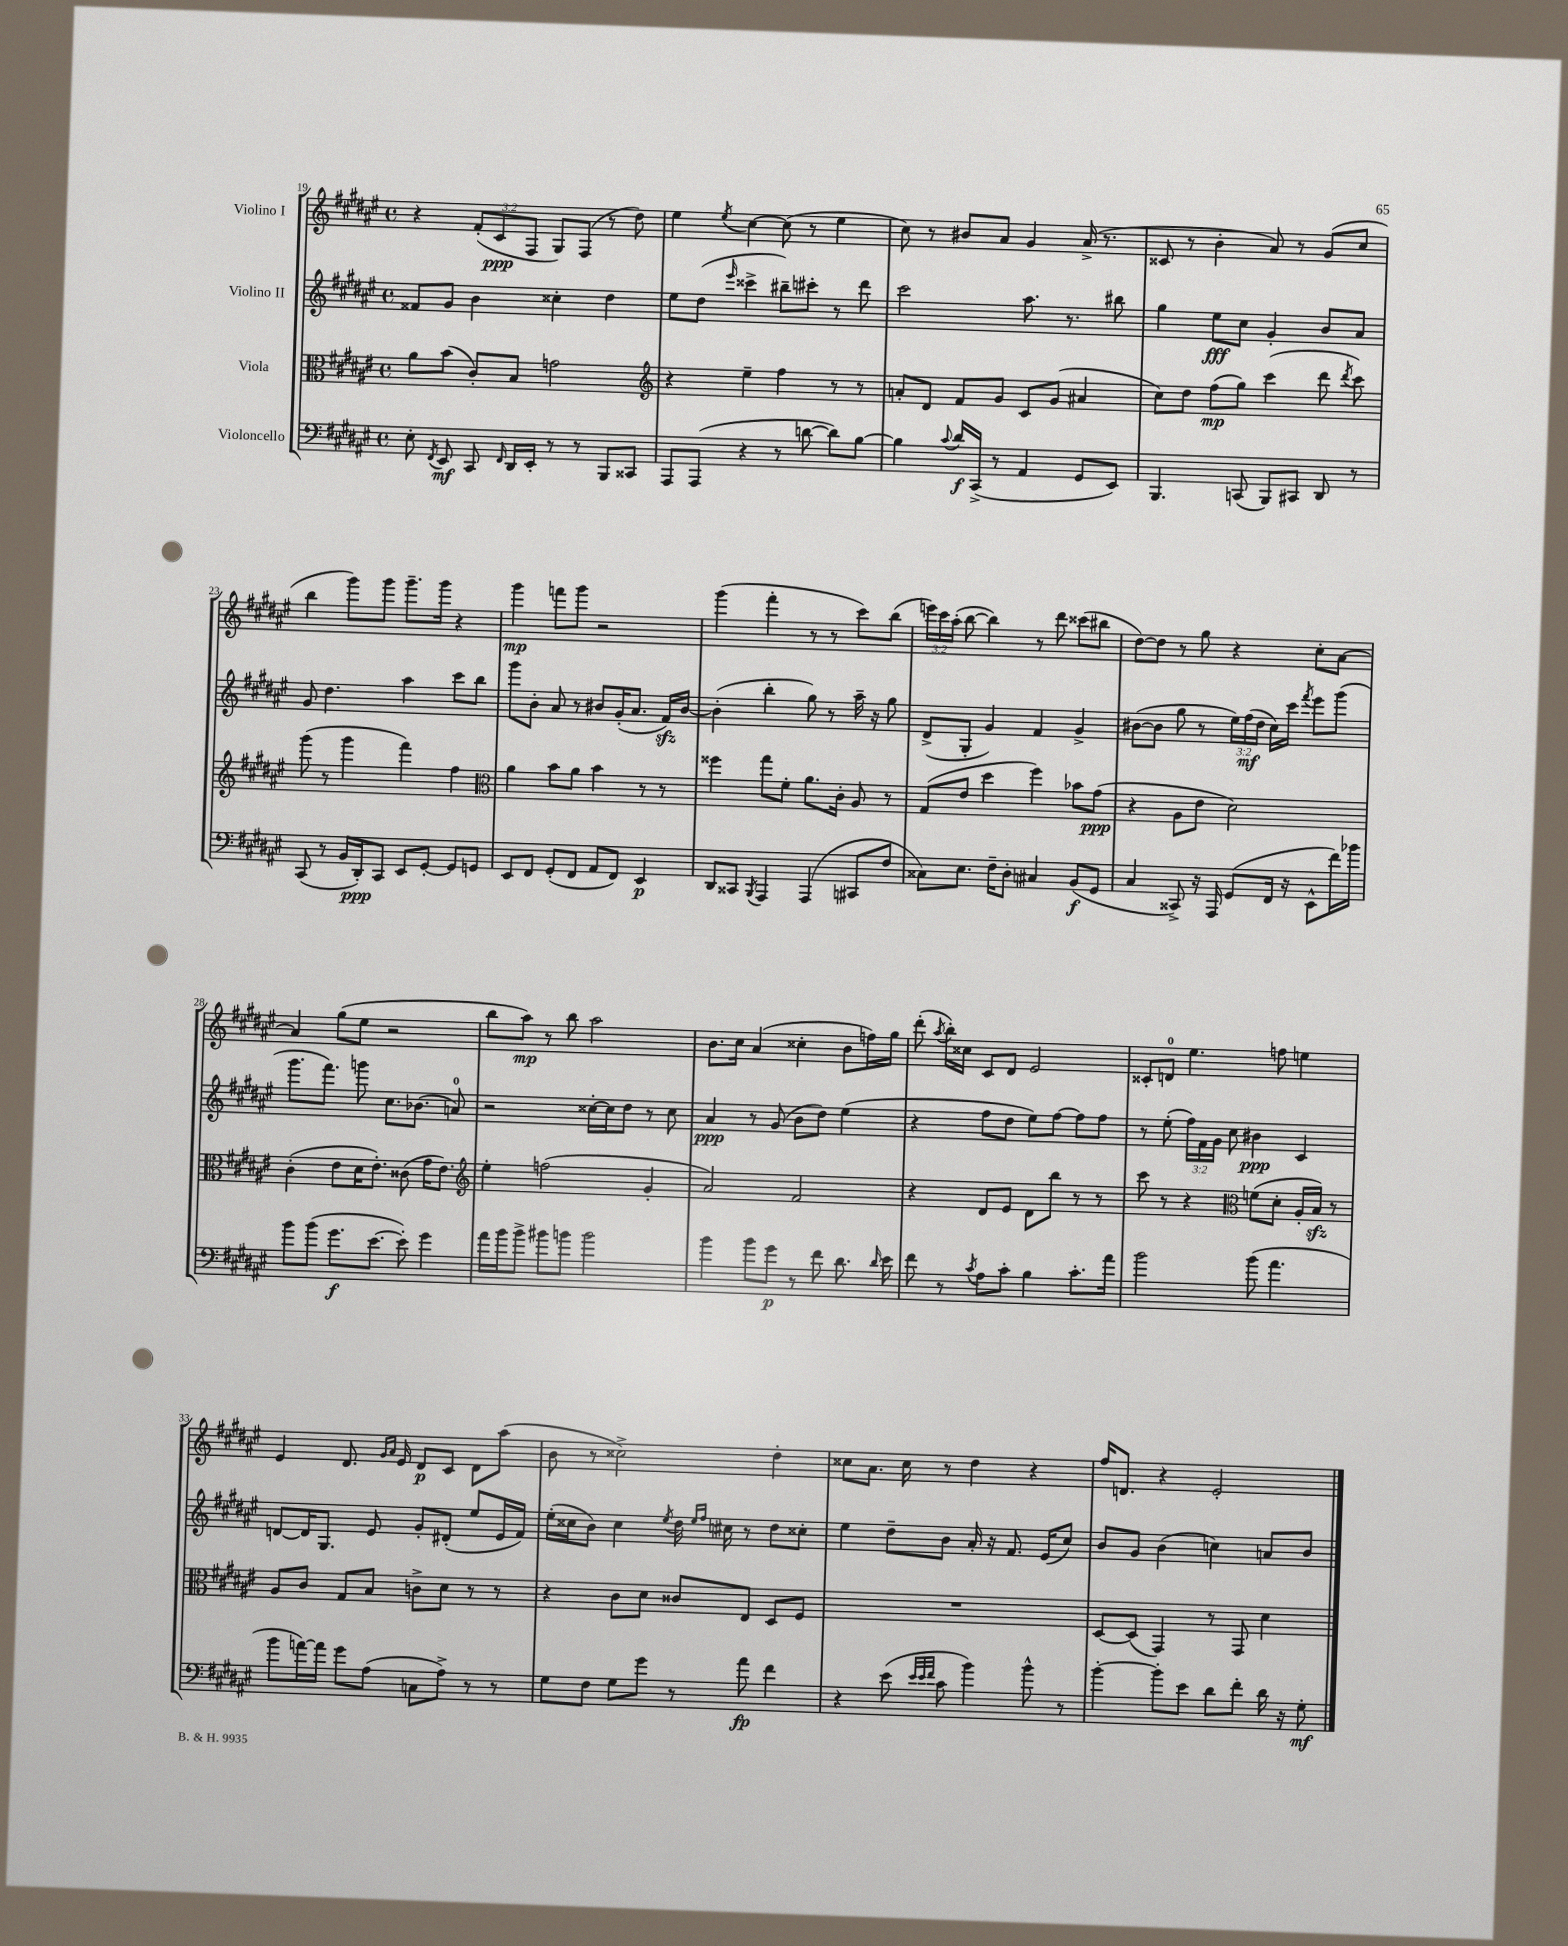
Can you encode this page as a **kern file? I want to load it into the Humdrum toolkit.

**kern	**dynam	**kern	**dynam	**kern	**dynam	**kern	**dynam
*part4	*part4	*part3	*part3	*part2	*part2	*part1	*part1
*staff4	*staff4	*staff3	*staff3	*staff2	*staff2	*staff1	*staff1
*I"Violoncello	*	*I"Viola	*	*I"Violino II	*	*I"Violino I	*
*clefF4	*	*clefC3	*	*clefG2	*	*clefG2	*
*k[f#c#g#d#a#e#]	*	*k[f#c#g#d#a#e#]	*	*k[f#c#g#d#a#e#]	*	*k[f#c#g#d#a#e#]	*
*M4/4	*	*M4/4	*	*M4/4	*	*M4/4	*
*met(c)	*	*met(c)	*	*met(c)	*	*met(c)	*
=19	=19	=19	=19	=19	=19	=19	=19
8E#'\	.	8a#\L	.	8f##X/L	.	4r	.
8qFF#/	.	.	.	.	.	.	.
8EE#/	mf	(8b\J	.	8g#/J	.	.	.
8CC#/	.	8c#'/L)	.	4b\	.	(12f#'/L	.
.	.	.	.	.	.	12c#/	ppp
16qqFF#/	.	.	.	.	.	.	.
16DD#/LL	.	8B/J	.	.	.	.	.
.	.	.	.	.	.	12F#/J	.
16EE#'/JJ	.	.	.	.	.	.	.
8r	.	2gn\	.	4cc##X'\	.	8G#/L)	.
8r	.	.	.	.	.	(8F#/J	.
8BBB/L	.	.	.	4dd#\	.	8r	.
8CC##X/J	.	.	.	.	.	8dd#\)	.
=20	=20	=20	=20	=20	=20	=20	=20
*	*	*clefG2	*	*	*	*	*
8AAA#/L	.	4r	.	8ee#\L	.	4ee#\	.
(8AAA#/J	.	.	.	(8dd#\J	.	.	.
.	.	.	.	16qqeee#/	.	8qee#/	.
4r	.	4ee#~\	.	4ccc##X^\	.	[4cc#\	.
8r	.	4ff#\	.	8bb#X~\L)	.	(8cc#\]	.
[8dn\	.	.	.	8ccc#X'\J	.	8r	.
8d\L])	.	8r	.	8r	.	4ee#\	.
[8B\J	.	8r	.	8ddd#\	.	.	.
=21	=21	=21	=21	=21	=21	=21	=21
4B\]	.	8an'/L	.	2ccc#\	.	8cc#\)	.
.	.	8d#/J	.	.	.	8r	.
8qqc#/	.	.	.	.	.	.	.
16d#/LL	f	8f#/L	.	.	.	8b#X/L	.
(16CC#^/JJ	.	.	.	.	.	.	.
8r	.	8g#/J	.	.	.	8a#/J	.
4AA#/	.	8c#/L	.	8.aa#\	.	4g#/	.
.	.	(8g#/J	.	.	.	.	.
.	.	.	.	8.r	.	.	.
8GG#/L	.	4a#X/	.	.	.	(16a#^/	.
.	.	.	.	.	.	8.r	.
8EE#/J)	.	.	.	8bb#X\	.	.	.
=22	=22	=22	=22	=22	=22	=22	=22
4.BBB/	.	8cc#\L)	.	4gg#\	.	8c##X/	.
.	.	8dd#\J	.	.	.	8r	.
.	.	(8ff#\L	mp	8ee#\L	fff	4b'\	.
(8CCn/	.	8gg#\J)	.	8cc#\J	.	.	.
8BBB/L)	.	(4ccc#\	.	4g#'/	.	8a#/)	.
8CC#X/J	.	.	.	.	.	8r	.
8DD#/	.	8ddd#\	.	8b/L	.	(8g#/L	.
.	.	8qddd#/	.	.	.	.	.
8r	.	8ccc#\)	.	8a#/J	.	8cc#/J	.
!!LO:LB:g=z
=23	=23	=23	=23	=23	=23	=23	=23
(8CC#/	.	(8ggg#\	.	8g#/	.	4bb\	.
8r	.	8r	.	4.dd#\	.	.	.
16BB/LL	.	4ggg#\	.	.	.	8ggg#\L)	.
16DD#'/J)	ppp	.	.	.	.	.	.
8CC#/J	.	.	.	.	.	8ggg#\J	.
8EE#/L	.	4fff#\)	.	4aa#\	.	8.ggg#~\L	.
[8GG#'/J	.	.	.	.	.	.	.
.	.	.	.	.	.	16ggg#\Jk	.
8GG#/L]	.	4ff#\	.	8ccc#\L	.	4r	.
8GGn/J	.	.	.	8bb\J	.	.	.
=24	=24	=24	=24	=24	=24	=24	=24
*	*	*clefC3	*	*	*	*	*
8EE#/L	.	4a#\	.	8ggg#\L	.	4ggg#\	mp
8FF#/J	.	.	.	8b'\J	.	.	.
(8GG#'/L	.	8b\L	.	8a#/	.	8fffn\L	.
8FF#/J	.	8a#\J	.	8r	.	8ggg#\J	.
8AA#/L	.	4b\	.	8b#X/L	.	2r	.
8FF#/J)	.	.	.	(16g#'/K	.	.	.
.	.	.	.	8.a#/J	.	.	.
4EE#/	p	8r	.	.	.	.	.
.	.	8r	.	16f#zz/LL)	.	.	.
.	.	.	.	[16b#/JJ	.	.	.
=25	=25	=25	=25	=25	=25	=25	=25
8DD#/L	.	4ff##X\	.	(4b#'\]	.	(4ggg#\	.
8CC##X/J	.	.	.	.	.	.	.
8qBBB/	.	.	.	.	.	.	.
4AAA#/	.	8gg#\L	.	4bb'\	.	4fff#'\	.
.	.	8f#'\J	.	.	.	.	.
(4AAA#/	.	8.a#\L	.	8gg#\)	.	8r	.
.	.	.	.	8r	.	8r	.
.	.	16c#'\Jk	.	.	.	.	.
8CC#X/L	.	8A#/	.	16aa#~\	.	8ccc#\L)	.
.	.	.	.	16r	.	.	.
8F#/J	.	8r	.	8gg#\	.	(8bb\J	.
=26	=26	=26	=26	=26	=26	=26	=26
8C##X\L)	.	(8G#/L	.	(8d#^/L	.	24eeen\LL)	.
.	.	.	.	.	.	24ccc#\	.
.	.	.	.	.	.	(24aa#'\JJ	.
8.E#\J	.	8e#/J	.	8G#'/J	.	[8bb\	.
.	.	4dd#\	.	4g#/)	.	4bb\])	.
16F#~\KL	.	.	.	.	.	.	.
8D#'\J	.	.	.	.	.	.	.
4C#X/	.	4ff#\)	.	4f#/	.	8r	.
.	.	.	.	.	.	8ddd#\	.
(8BB/L	f	8b-X\L	.	4g#^/	.	(8ccc##X\L	.
8GG#/J	.	(8g#\J	ppp	.	.	8bb#X\J	.
=27	=27	=27	=27	=27	=27	=27	=27
4C#/	.	4r	.	([8b#X\L	.	[8dd#\L)	.
.	.	.	.	8b#\J]	.	8dd#\J]	.
8CC##X^/)	.	8A#\L	.	8gg#\	.	8r	.
16r	.	8e#\J	.	8r	.	8gg#\	.
16AAA#/	.	.	.	.	.	.	.
(8GG#/L	.	2d#\)	.	24ee#\LL)	.	4r	.
.	.	.	.	(24ff#\	mf	.	.
.	.	.	.	24dd#\JJ	.	.	.
16FF#/Jk	.	.	.	16cc#\LL)	.	.	.
16r	.	.	.	16ccc#\JJ	.	.	.
.	.	.	.	8qfff#/	.	.	.
8EE#^^\L	.	.	.	8eee#\L	.	8cc#'\L	.
16f#\L)	.	.	.	(8ggg#\J	.	[8a#\J	.
16b-X\JJ	.	.	.	.	.	.	.
!!LO:LB:g=z
=28	=28	=28	=28	=28	=28	=28	=28
8b\L	.	(4c#'\	.	8.ggg#\L	.	4a#/]	.
(8b\J	.	.	.	.	.	.	.
.	.	.	.	8.fff#\J)	.	.	.
8.g#\L	f	8e#\L	.	.	.	(8gg#\L	.
.	.	16d#\K	.	8gggn\	.	8ee#\J	.
[8.e#\J	.	8.e#'\J)	.	.	.	.	.
.	.	.	.	8.cc#\L	.	2r	.
8e#'\])	.	(8c##X\	.	.	.	.	.
.	.	.	.	(8.b-X\J	.	.	.
4g#\	.	16g#\KL	.	.	.	.	.
.	.	8.e#\J)	.	.	.	.	.
.	.	.	.	8an/)	.	.	.
=29	=29	=29	=29	=29	=29	=29	=29
*	*	*clefG2	*	*	*	*	*
16a#\LL	.	4ee#'\	.	2r	.	8bb\L	.
16b\J	.	.	.	.	.	.	.
8b^\J	.	.	.	.	.	8aa#\J)	mp
8b#X\L	.	(2ffn\	.	.	.	8r	.
8bn\J	.	.	.	.	.	8bb\	.
2b\	.	.	.	[16cc##X'\LL	.	2aa#\	.
.	.	.	.	16cc##\J]	.	.	.
.	.	.	.	8dd#\J	.	.	.
.	.	4g#'/	.	8r	.	.	.
.	.	.	.	8cc##\	.	.	.
=30	=30	=30	=30	=30	=30	=30	=30
4b\	.	2a#/)	.	4a#/	ppp	8.b\L	.
.	.	.	.	.	.	16cc#\Jk	.
8b\L	.	.	.	8r	.	(4a#/	.
8g#\J	p	.	.	(8g#/	.	.	.
8r	.	2f#/	.	8b\L	.	4cc##X'\	.
8f#\	.	.	.	8dd#\J)	.	.	.
8.d#\	.	.	.	(4ee#\	.	8b\L	.
.	.	.	.	.	.	16ffn\L)	.
16qqd#/	.	.	.	.	.	.	.
16e#\	.	.	.	.	.	16gg#\JJ	.
=31	=31	=31	=31	=31	=31	=31	=31
8f#\	.	4r	.	4r	.	(8ddd#'\	.
.	.	.	.	.	.	8qaa#/	.
8r	.	.	.	.	.	16bb'\LL)	.
.	.	.	.	.	.	16cc##X\JJ	.
8qc#/	.	.	.	.	.	.	.
8A#\L	.	8d#/L	.	8ff#\L	.	8c#/L	.
8c#'\J	.	8e#/J	.	8dd#\J	.	8d#/J	.
4B\	.	8d#\L	.	8ee#\L)	.	2e#/	.
.	.	8bb\J	.	[8ff#\J	.	.	.
8.c#'\L	.	8r	.	8ff#\L]	.	.	.
.	.	8r	.	8ff#\J	.	.	.
16a#\Jk	.	.	.	.	.	.	.
=32	=32	=32	=32	=32	=32	=32	=32
2b\	.	8ccc#\	.	8r	.	8c##X'/L	.
.	.	8r	.	(8ee#'\	.	8dn/J	.
.	.	4r	.	24ff#\LL)	.	4.ee#\	.
.	.	.	.	24f#\	.	.	.
.	.	.	.	24g#\JJ	.	.	.
.	.	.	.	8cc#\	.	.	.
*	*	*clefC3	*	*	*	*	*
(8b\	.	(8fn\L	.	4b#X\	ppp	.	.
4.a#\	.	8d#'\J	.	.	.	8ffn\	.
.	.	16A#'/LL	.	4c#/	.	4een\	.
.	.	16Bzz/JJ)	.	.	.	.	.
.	.	8r	.	.	.	.	.
!!LO:LB:g=z
=33	=33	=33	=33	=33	=33	=33	=33
8b\L	.	8A#/L	.	[8dn/L	.	4e#/	.
[16an\L)	.	8c#/J	.	16d/K]	.	.	.
16a\JJ]	.	.	.	8.G#/J	.	.	.
8g#\L	.	8G#/L	.	.	.	8.d#/	.
(8A#\J	.	8B/J	.	8e#/	.	.	.
.	.	.	.	.	.	16qqg#/LL	.
.	.	.	.	.	.	16qqa#/JJ	.
.	.	.	.	.	.	16e#/	.
8Cn\L	.	8cn^\L	.	8g#'/L	.	8d#/L	p
8A#^\J)	.	8d#\J	.	(8d#X'/J	.	8c#/J	.
8r	.	8r	.	8ee#/L	.	8d#\L	.
8r	.	8r	.	16e#/L	.	(8aa#\J	.
.	.	.	.	16f#/JJ)	.	.	.
=34	=34	=34	=34	=34	=34	=34	=34
8G#\L	.	4r	.	(16ee#'\LL	.	8b\	.
.	.	.	.	16cc##X\J	.	.	.
8F#\J	.	.	.	8b\J)	.	8r	.
8G#\L	.	8c#\L	.	4cc##\	.	2cc##X^\)	.
8g#\J	.	8d#\J	.	.	.	.	.
.	.	.	.	8qee#/	.	.	.
8r	.	8c##X/L	.	16dd#\	.	.	.
.	.	.	.	16qqee#/LL	.	.	.
.	.	.	.	16qqff#/JJ	.	.	.
.	.	.	.	16cc#X\	.	.	.
8a#\	fp	8E#/J	.	8r	.	.	.
4f#\	.	8D#/L	.	8dd#\L	.	4dd#'\	.
.	.	8F#/J	.	8cc##X'\J	.	.	.
=35	=35	=35	=35	=35	=35	=35	=35
4r	.	1r	.	4ee#\	.	8cc##X\L	.
.	.	.	.	.	.	8.a#\J	.
(8e#\	.	.	.	8dd#~\L	.	.	.
.	.	.	.	.	.	16cc##\	.
32qqe#/LLL	.	.	.	.	.	.	.
32qqe#/	.	.	.	.	.	.	.
32qqf#/JJJ	.	.	.	.	.	.	.
8c#\	.	.	.	8b\J	.	8r	.
4b\)	.	.	.	16a#'/	.	4dd#\	.
.	.	.	.	16r	.	.	.
.	.	.	.	8.f#/	.	.	.
8b^^\	.	.	.	.	.	4r	.
.	.	.	.	(16e#/KL	.	.	.
8r	.	.	.	8cc#/J)	.	.	.
=36	=36	=36	=36	=36	=36	=36	=36
[4b'\	.	[8D#/L	.	8b/L	.	16ff#/KL	.
.	.	.	.	.	.	8.dn/J	.
.	.	(8D#/J]	.	8g#/J	.	.	.
8b'\L]	.	4GG#/)	.	(4b\	.	4r	.
8e#\J	.	.	.	.	.	.	.
8d#\L	.	8r	.	4ccn\)	.	2e#'/	.
8f#'\J	.	8GG#/	.	.	.	.	.
16d#\	.	4d#\	.	8an/L	.	.	.
16r	.	.	.	.	.	.	.
8G#'\	mf	.	.	8b/J	.	.	.
==	==	==	==	==	==	==	==
*-	*-	*-	*-	*-	*-	*-	*-
